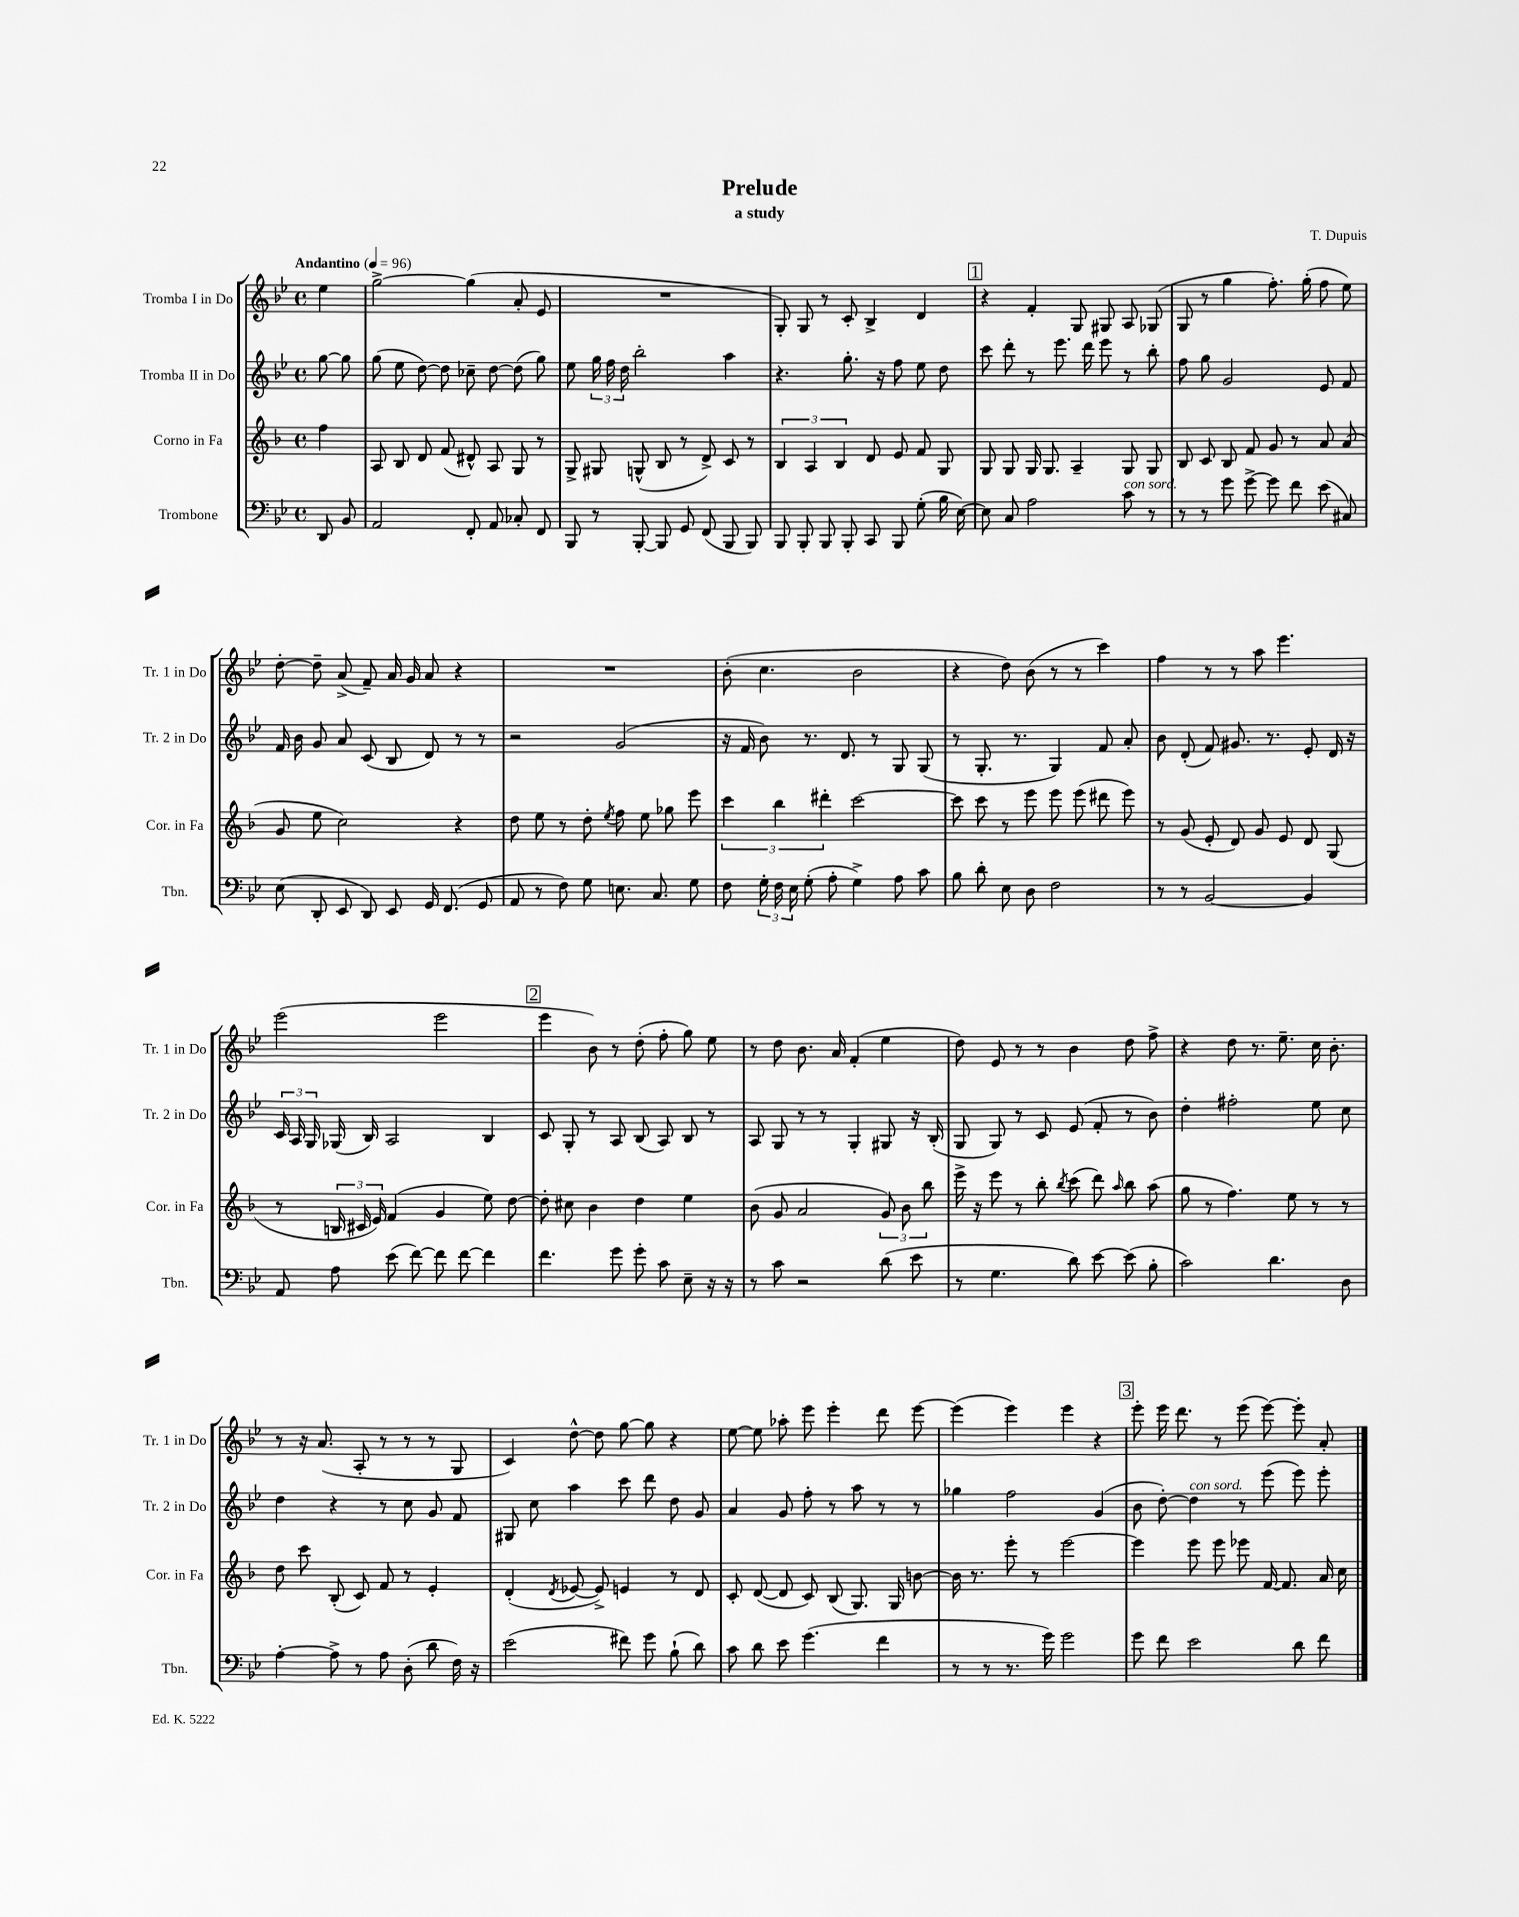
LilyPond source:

\header { title = "Prelude" composer = "T. Dupuis" subtitle = "a study" }
<<
\new StaffGroup <<
\new Staff = "s0" \with { instrumentName = "Tromba I in Do" shortInstrumentName = "Tr. 1 in Do" } {
    \clef treble \key bes \major \defaultTimeSignature \time 4/4 \partial 4 \tempo "Andantino" 4 = 96
    \autoBeamOff ees''4 |
    g''2~-> g''4( a'8-. ees'8 |
    R1 |
    g8-.) g8 r8 c'8-. bes4-> d'4 |
    \mark \markup { \box "1" } r4 f'4-. g8 gis8 a8 ges8( |
    g8 r8 g''4 f''8.-.) g''16-.( f''8 ees''8) |
    d''8~-. d''8-- a'8->( f'8--) a'16 g'16 a'8 r4 |
    R1 |
    bes'8-.( c''4. bes'2 |
    r4 d''8) bes'8( r8 r8 c'''4) |
    f''4 r8 r8 a''8 ees'''4. |
    ees'''2( ees'''2 |
    \mark \markup { \box "2" } ees'''4 bes'8) r8 d''8-.( f''8-. g''8) ees''8 |
    r8 d''8 bes'8. a'16 f'4-.( ees''4 |
    d''8) ees'8 r8 r8 bes'4 d''8 f''8-> |
    r4 d''8 r8. ees''8.-- c''16 bes'8.-. |
    r8 r16 a'8.( a8-. r8 r8 r8 g8 |
    c'4) d''8~-^ d''8 g''8~ g''8 r4 |
    ees''8~ ees''8 aes''8-. ees'''8 ees'''4-. d'''8 ees'''8~ |
    ees'''4( ees'''4) ees'''4 r4 |
    \mark \markup { \box "3" } ees'''8-. ees'''16 d'''8. r8 ees'''8( ees'''8~) ees'''8-. a'8-. \bar "|." |
}
\new Staff = "s1" \with { instrumentName = "Tromba II in Do" shortInstrumentName = "Tr. 2 in Do" } {
    \clef treble \key bes \major \defaultTimeSignature \time 4/4 \partial 4
    \autoBeamOff g''8~ g''8 |
    g''8( ees''8 d''8~) d''8 ces''8-- d''8~ d''8( g''8) |
    ees''8 \tuplet 3/2 { g''16 f''16 d''16 } bes''2-. a''4 |
    r4. g''8.-. r16 f''8 ees''8 d''8 |
    \mark \markup { \box "1" } c'''8 d'''8-. r8 ees'''8. d'''16 ees'''8 r8 bes''8-. |
    f''8 g''8 g'2 ees'8 f'8 |
    f'16 bes'16 g'8 a'8 c'8( bes8 d'8) r8 r8 |
    r2 g'2( |
    r16 f'16 bes'8) r8. d'8. r8 g8 g8( |
    r8 g8.-. r8. g4) f'8 a'8-. |
    bes'8 d'8-.( f'8) gis'8. r8. ees'8-. d'16 r16 |
    \tuplet 3/2 { c'16 a16 g16 } ges16( bes16) a2 bes4 |
    \mark \markup { \box "2" } c'8 g8-. r8 a8 bes8( a8) bes8 r8 |
    a8 g8 r8 r8 g4-. gis8 r16 bes16-.( |
    g8 g8) r8 c'8 ees'8( f'8-. r8 bes'8) |
    d''4-. fis''2-. ees''8 c''8 |
    d''4 r4 r8 c''8 g'8 f'8 |
    gis8 c''8 a''4 c'''8 d'''8 d''8 g'8 |
    a'4 g'8 f''8-. r8 a''8 r8 r8 |
    ges''4 f''2 g'4( |
    \mark \markup { \box "3" } bes'8 d''8~-.) d''4^\markup { \italic "con sord." } r8 ees'''8( ees'''8) ees'''8-. \bar "|." |
}
\new Staff = "s2" \with { instrumentName = "Corno in Fa" shortInstrumentName = "Cor. in Fa" } {
    \clef treble \key f \major \defaultTimeSignature \time 4/4 \partial 4
    \autoBeamOff f''4 |
    a8 bes8 d'8 f'8( dis'8-^) a8 g8 r8 |
    g8-> gis8 g8-^( bes8 r8 d'8->) c'8 r8 |
    \tuplet 3/2 { bes4 a4 bes4 } d'8 e'8 f'8 g8 |
    \mark \markup { \box "1" } g8 g8 g16 g8. a4-- g8 g8 |
    bes8 c'8 bes8 f'8 g'8 r8 a'8 a'8( |
    g'8 e''8 c''2) r4 |
    d''8 e''8 r8 d''8-. \acciaccatura { e''8 } f''8 e''8 ges''8 e'''8 |
    \tuplet 3/2 { c'''4 bes''4 dis'''4-. } c'''2~ |
    c'''8 c'''8 r8 e'''8 e'''8 e'''8( dis'''8 e'''8) |
    r8 g'8( e'8-. d'8) g'8 e'8 d'8 g8( |
    r8 \tuplet 3/2 { b16 cis'16 e'16) } f'4( g'4 e''8) d''8~ |
    \mark \markup { \box "2" } d''8-. cis''8 bes'4 d''4 e''4 |
    bes'8( g'8 a'2 \tuplet 3/2 { g'8) bes'8 bes''8 } |
    e'''16-> r16 e'''8 r8 bes''8-. \acciaccatura { bes''8 } c'''8( d'''8) \grace { a''16 } bes''8 a''8( |
    g''8 r8 f''4.) e''8 r8 r8 |
    d''8 c'''8 bes8-.( c'8) f'8 r8 e'4-. |
    d'4-.( \acciaccatura { d'8 } ees'8~ ees'8->) e'4 r8 d'8 |
    c'8-. d'8~( d'8 c'8) bes8( g8.) g16 b'8~ |
    b'16 r8. e'''8-. r8 e'''2~ |
    \mark \markup { \box "3" } e'''4 e'''8 e'''8 ees'''8 f'16~ f'8. a'16 c''16 \bar "|." |
}
\new Staff = "s3" \with { instrumentName = "Trombone" shortInstrumentName = "Tbn." } {
    \clef bass \key bes \major \defaultTimeSignature \time 4/4 \partial 4
    \autoBeamOff d,8 bes,8 |
    a,2 f,8-. a,8 ces8-. f,8 |
    bes,,8 r8 bes,,8~-. bes,,8 g,8 f,8( bes,,8 bes,,8) |
    bes,,8 bes,,8-. bes,,8 bes,,8-. c,8 bes,,8 g8-.( bes16 ees16~) |
    \mark \markup { \box "1" } ees8 c8 a2 c'8^\markup { \italic "con sord." } r8 |
    r8 r8 g'8 g'8~-> g'8 f'8 ees'8( cis8) |
    ees8( d,8-. ees,8 d,8) ees,8 g,16 f,8.( g,8 |
    a,8 r8 f8) g8 e8. c8. g8 |
    f8 \tuplet 3/2 { g16-. f16 ees16 } g8-.( a8-. g4->) a8 c'8 |
    bes8 d'8-. ees8 d8 f2 |
    r8 r8 bes,2~ bes,4 |
    a,8 a8 ees'8( f'8~) f'8 f'8~ f'4 |
    \mark \markup { \box "2" } f'4. g'8 g'8-. c'8 ees8-- r16 r16 |
    r8 c'8 r2 d'8( ees'8 |
    r8 g4. d'8) ees'8~ ees'8( bes8-. |
    c'2) d'4. d8 |
    a4~-. a8-> r8 a8 d8-.( d'8 f16) r16 |
    ees'2( fis'8) g'8 bes8-!( d'8) |
    c'8 d'8 ees'8 g'4.( f'4 |
    r8 r8 r8. g'16) g'2 |
    \mark \markup { \box "3" } g'8 f'8 ees'2 d'8 f'8 \bar "|." |
}
>>
>>
\layout { \context { \Score \remove "Bar_number_engraver" } }
